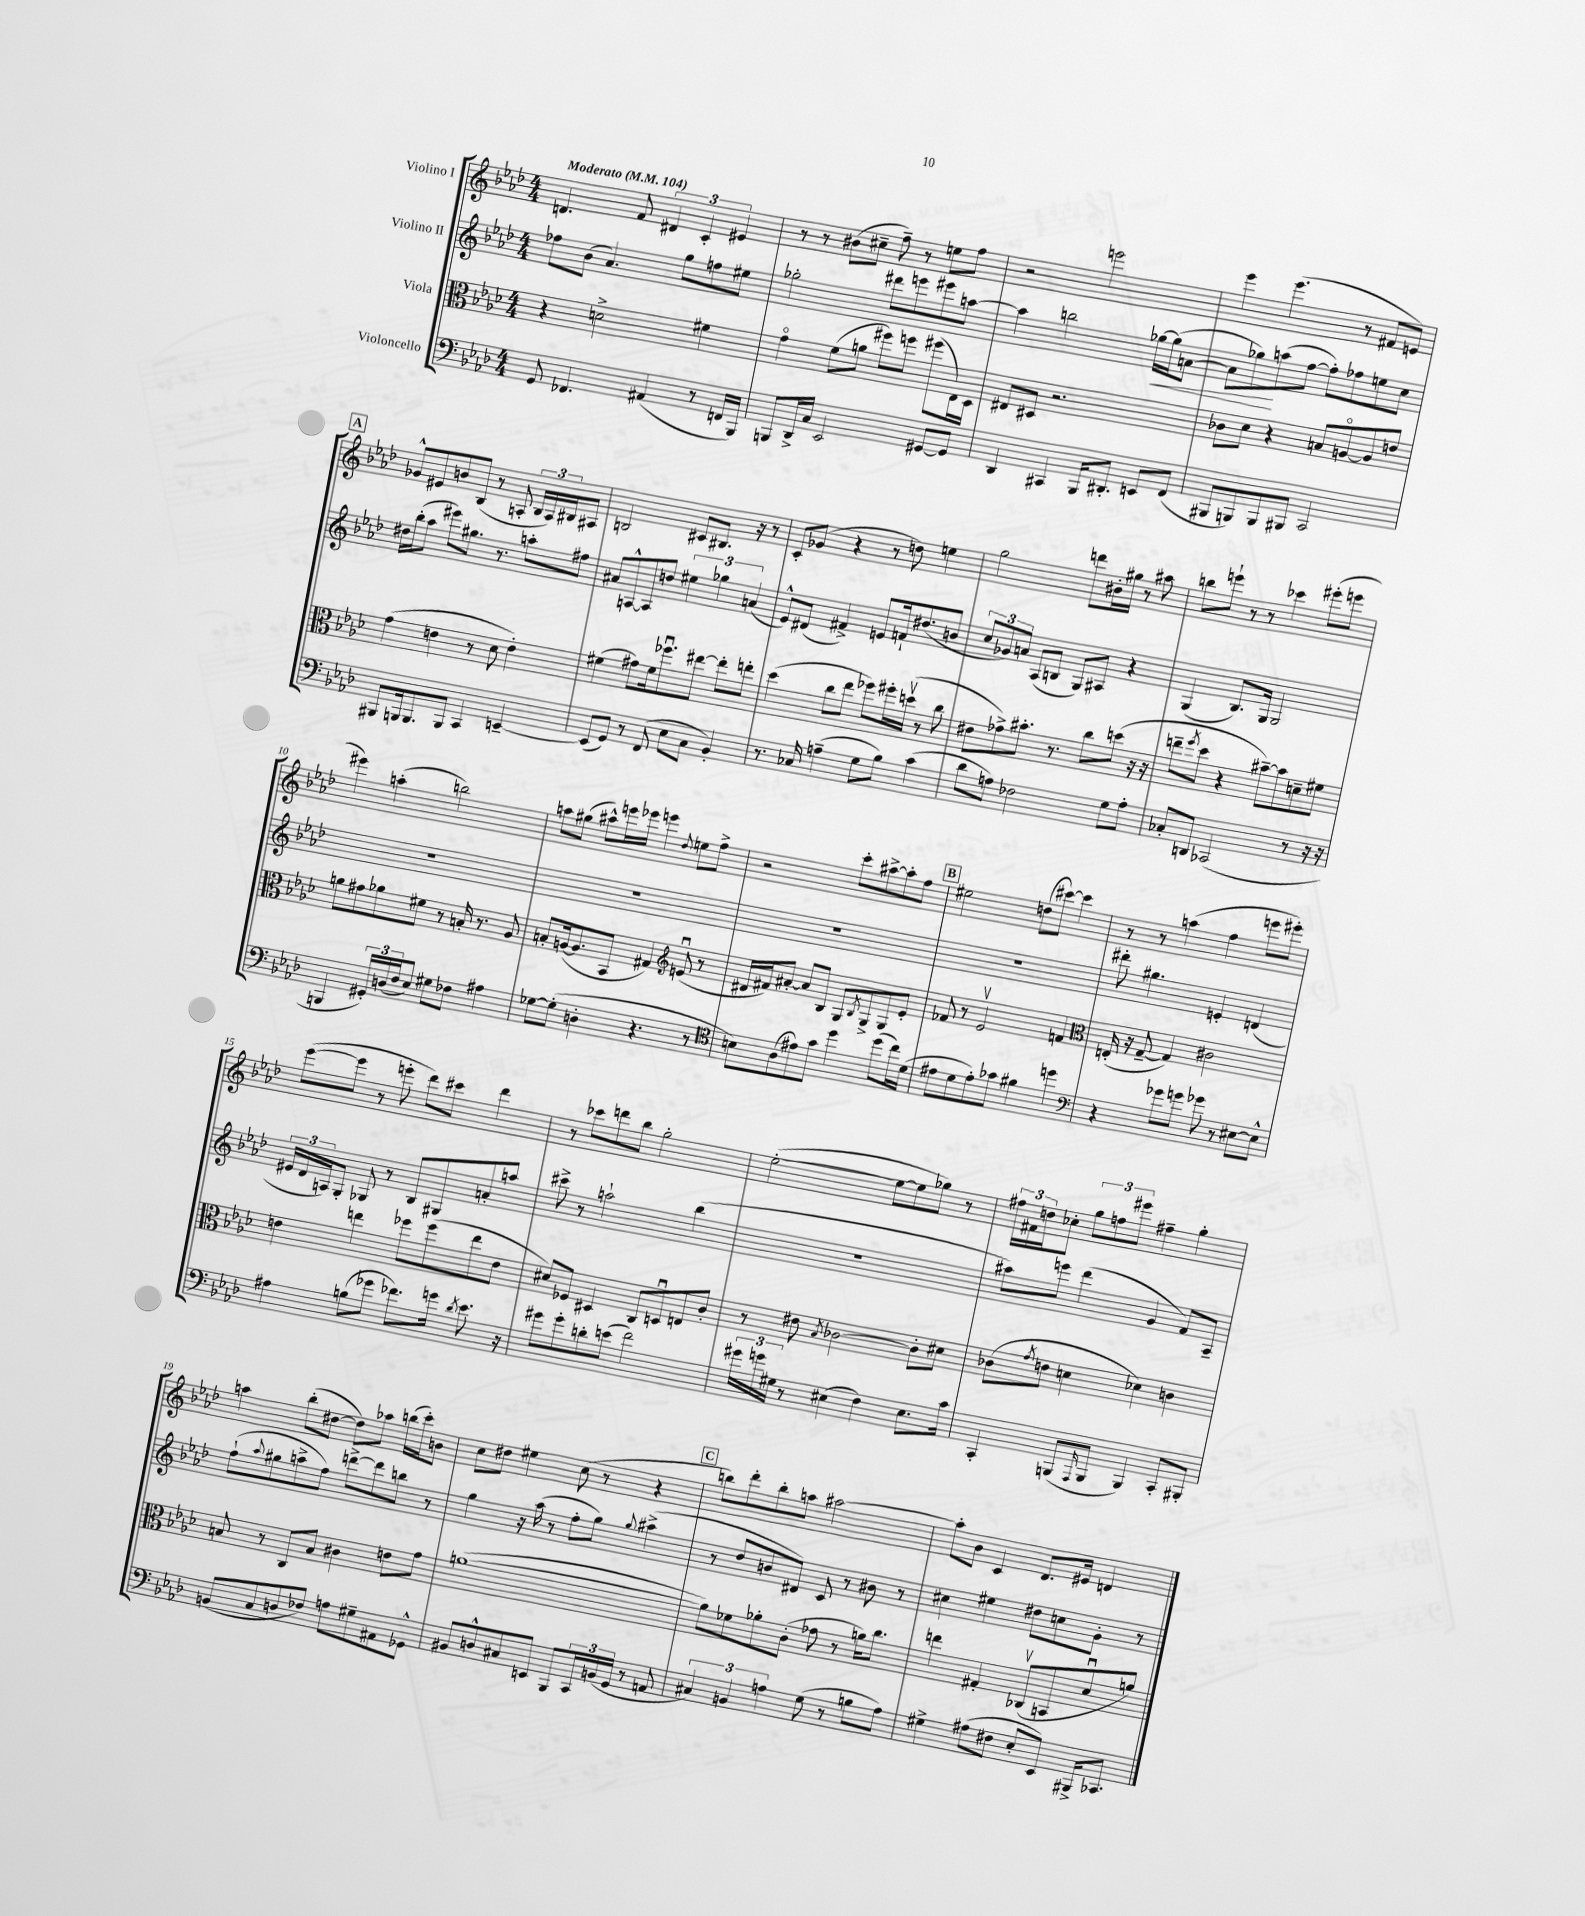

**kern	**kern	**kern	**kern
*staff4	*staff3	*staff2	*staff1
*clefF4	*clefC3	*clefG2	*clefG2
*k[b-e-a-d-]	*k[b-e-a-d-]	*k[b-e-a-d-]	*k[b-e-a-d-]
*M4/4	*M4/4	*M4/4	*M4/4
*MM104	*MM104	*MM104	*MM104
8GG/	4r	8ff-\L	4.d/
4.FF-/	.	(8b-\J	.
.	2d^\	4.a-/)	.
.	.	.	8f/
(4AA#/	.	.	6d#/
.	.	8gg\L	.
.	.	.	6c'/
8r	4f#\	8ff\	.
.	.	.	6e#/
16FF/LL	.	8ee#\J	.
16BBB-/JJ)	.	.	.
=	=	=	=
8BBB/L	4go\	2gg-'\	8r
16DD-^/L	.	.	8r
16C/JJ	.	.	.
2EE-/	(8f\L	.	(8b#\L
.	8a\J	.	8cc#~\J
.	8ff#\L)	8ddd#\L	8ff~\)
.	8ff\J	8eee\	8r
[8GG#/L	(8ff#\L	8eee#\	8ee\L
8GG#/]J	16E-\L)	[8aa\J	8ff\J
.	16D-\JJ	.	.
=	=	=	=
4DD-/	8E#/L	4aa\]	2r
.	8D#/J	.	.
4CC#/	2.r	2bb\	.
16BBB-/LK	.	.	2eee\
8.DD#'/J	.	.	.
8EE/L	.	[16gg-\LL	.
.	.	(16gg-\]J	.
(8FF/J	.	[8a\J	.
=	=	=	=
8BBB#/L	8c-\L	8a\]L	4eee-\
8BBB/)	8d-\J	8gg-\)	.
8BBB/	4r	(8aa\	(4.eee-\
8BBB#/J	.	[8ff\J	.
2CC/	8B/L	8ff'\]L)	.
.	[8Ao/	8ff-\	8r
.	8A/]	8ee\	8f#/L
.	8e/J	8cc\J	8e/J)
=	=	=	=
8BBB#/L	(4g\	16dd#\LL	8g-^^/L
.	.	(16bb-'\J	.
16BBB/k	.	8aa-\J	8e#/
8.BBB/	.	.	.
.	4e\	8eee#\L)	8b/
8BBB/J	.	8.gg#\J	(8B-/J
4CC/	8r	.	8r
.	.	8.r	.
.	8d-\	.	8A'/
[4EE~/	4e'\)	8aa'\L	24B-/LL
.	.	.	24A/)
.	.	.	24B#/J
.	.	8ff#\J	8A#/J
=	=	=	=
(8EE/]L	(4f#\	8a#/L	2B/
8GG/J)	.	[8A^^/	.
8r	8g#\L)	8A/]	.
(8FF/	16f#\k	8dd/J	.
.	8.ff-u\	.	.
8E-\L	.	6ee#\	8c#/L
8C\J	[8ee#\J	.	8.B#/J
.	.	6gg-\	.
4BB-'/)	8ee#'\]L	.	.
.	.	.	16r
.	.	(6a/	.
.	8ee'\J	.	8r
=	=	=	=
8.r	(4dd-\	8e-^^/L)	8c'/L
.	.	(8d#/J	(8g-/J
16C-/	.	.	.
(4A~\	8cc\L	4f#^/)	4r
.	8ee-\J	.	.
8G\L	8ff-\L)	8e/L	8r
8B-\J)	16ff#'\L	16f`/k	8dd\)
.	(16ddv\JJ	(8.dd#/	.
(4c\	8r	.	4ee\
.	8cc\	8b/J	.
=	=	=	=
8d-\L	8e#\L	12cc/L	2gg\
.	.	12g-/)	.
8A\J)	8g-^\)	.	.
.	.	12a/J	.
2F-\	8.b#'\J	(8A-/L	.
.	.	8B/J	.
.	8.r	.	.
.	.	8G/L)	8ddd\L
.	8cc\L	8A#/J	16b#'\L
.	.	.	16gg#\JJ
8G\L	(8dd\J	4r	8r
8A'\J	16r	.	8aa#\
.	16r	.	.
=	=	=	=
8C-'/L	8ee~\L	(4G/	8bb\L
.	8qff/	.	.
8DD/J	8dd-\J	.	8eee`\J
(2CC-/	4r	8.B-/L)	8r
.	.	.	8r
.	.	16G/Jk	.
.	[8b#~\L)	2G/	4ccc-\
.	8b#\]	.	.
8r	8d~\	.	(8eee#'\L
16r	8f#\J	.	8eee\J
16r	.	.	.
=	=	=	=
4BBB/	8a\L	1r	4eee#\)
.	8g#\	.	.
24GG#'/LL)	8a-\	.	(4aa'\
(24D/	.	.	.
24F/J	.	.	.
8E-/J)	8f#\J	.	.
8G#\L	8r	.	2bb\)
8F-\J	16B'/	.	.
.	8.r	.	.
4A#\	.	.	.
.	8A-/	.	.
=	=	=	=
[8G-\L	8B'/L	1r	8aa\L
(8G-'\]J	([16A/k	.	(8gg#\J
.	8.A/]	.	.
4D'\	.	.	8aa#^^\L)
.	8BB-/J	.	16eee\L
.	.	.	16eee-\JJ
4.r	4G#/)	.	4eee\
*	*clefG2	*	*
.	.	.	8qqdd-/
.	(8eu/	.	8ee\L
8r	8r	.	8ff^\J
=	=	=	=
*clefC4	*	*	*
8B\L)	16d#/LL	1r	2r
.	16f#/J)	.	.
(8A-\	[8a#'/J	.	.
8e#\)	8a#/]L	.	.
8g\J	8B-/J	.	.
4dd-\	8G/L	.	8ccc'\L
.	8qB-/	.	.
.	8G^/	.	[8aa#^\
(8dd-\L	8G/	.	8aa#'\]
16cc\L)	8e-'/J	.	8ff\J
(16d-\JJ	.	.	.
=	=	=	=
8e#\L	8f-/	1r	2ee#\
8d-\	8r	.	.
8e#'\)	2e-v/	.	.
8g-\J	.	.	.
4f#\	.	.	(8dd\L
.	.	.	[8ccc#\J)
4dd\	4f/	.	4ccc#\]
=	=	=	=
*clefF4	*clefC3	*	*
4r	(16E'/	8ddd#'\	8r
.	16r	.	.
.	[8G~/	4.gg#\	8r
8g-\L	4G/])	.	(4aa\
8g\J	.	.	.
8g-\	2c#\	4e'/	4ff\
8r	.	.	.
[8E#\L	.	(4d/	8eee\L
8E#^^\]J	.	.	8eee#'\J)
=	=	=	=
4A#\	4e\	24e#/LL	([8eee-\L
.	.	24d-/	.
.	.	24A/J)	.
.	.	8G'/J	8eee-\]J
(8B\L	4ee\	8G-/	8r
8g-\J	.	8r	8eee'\
8.f-\L)	8ff-\L	8B-/L	8ddd-\L)
.	(8ff-\	8G#/	8ccc#\J
16g\Jk	.	.	.
8qd-/	.	.	.
8.e-\	8ee\	8a'/	4ddd-\
.	8e\J	8aa/J	.
16r	.	.	.
=	=	=	=
8g#\L	8d#/L)	8ccc#^\	8r
8g#'\	8F-/J	8r	8ccc-\L
8d'\	4D#/	2aa`\	8ddd\
(8e\J	.	.	8bb-\J
2f\)	8C/L	.	2gg'\
.	8Du/	.	.
.	8E/	(4bb-\	.
.	8c'/J	.	.
=	=	=	=
24g#\LL	8r	1r	([2ee-'\
24g\	.	.	.
24G#\JJ	.	.	.
8r	8e#\	.	.
.	8qB-/	.	.
(4E#\	[2c-\	.	.
4F\)	.	.	8ee-\_L
.	.	.	8ee-\]
8.E#\L	8c-'\]L	.	8gg-\J)
.	8d#\J	.	8r
16c\Jk	.	.	.
=	=	=	=
4CC'/	(8c-\L	8aa#\L)	24ff#\LL
.	.	.	24f#\
.	.	.	24dd\J
.	8qg/	.	.
.	8e\J	8eee\J	8cc-'\J
(8BBB/L	4d\	(4ddd-\	12gg\L
.	.	.	12ff\
16qqAAA-/	.	.	.
8BBB/J	.	.	.
.	.	.	12eee#\J
4BBB/)	4d-\)	4g/	4ff#~\
8CC'/L	4c\	8f/L)	4gg'\
8BBB#'/J	.	8A-~/J	.
=	=	=	=
(8BB/L	8B/	(8ff`\L	4aa\
.	.	8qqaa-/	.
8C/	8r	8gg#\	.
8D/	8C/L	8aa^\	(8bb-'\L
8F-/J)	8B/J	8ff\J)	[8dd#\J
8A\L	4c#\	[8ddd^\L	8dd#\]L)
8G#~\	.	8ddd\]	8aa-\J
8AA#\	8e\L	8bb\J	(16bb\LL
.	.	.	16ccc'\J)
8GG-^^\J	8g\J	8r	8b\J
=	=	=	=
8BB#/L	([1a	4gg\	8cc\L
8D^^/	.	.	8dd#\J
8C#/	.	16r	4ee#\
.	.	(16aa-\	.
8EE/J	.	8r	.
8BBB-/L	.	8ff'\L	(8cc\
24CC/L	.	8gg\J)	8r
(24BB/	.	.	.
24GG/JJ	.	.	.
.	.	8qqgg/	.
8r	.	(4aa#^\	4r
8AA/	.	.	.
=	=	=	=
6C#/)	8a\]L)	8r	8bb\L)
.	8f-\	8dd-/L	8ddd-'\
6BB/	.	.	.
.	8a-'\	8b/	8bb'\
6A\	.	.	.
.	(8c'\J	8d#/J)	8aa\J
(8G\	8g-\	8c/	[2aa#\
8r	8r	8r	.
8B\L	16a\LK)	8b#\	.
.	8.cc\J	.	.
8A\J)	.	8r	.
=	=	=	=
4G#^\	4ee\	4cc#\	8aa#'\]L
.	.	.	8b-\J
(8A#\L	4G#'/	4ee#\	4c/
8F#\J	.	.	.
8E-'/L	(8C-v/L	8dd#\L	8.d-/L
8EE-/J)	8BB/	8cc\	.
.	.	.	16e#/Jk
16BBB#^/LK	8d-u/	8g'\J	4d/
8.CC-/J	.	.	.
.	8a/J)	8r	.
==	==	==	==
*-	*-	*-	*-
